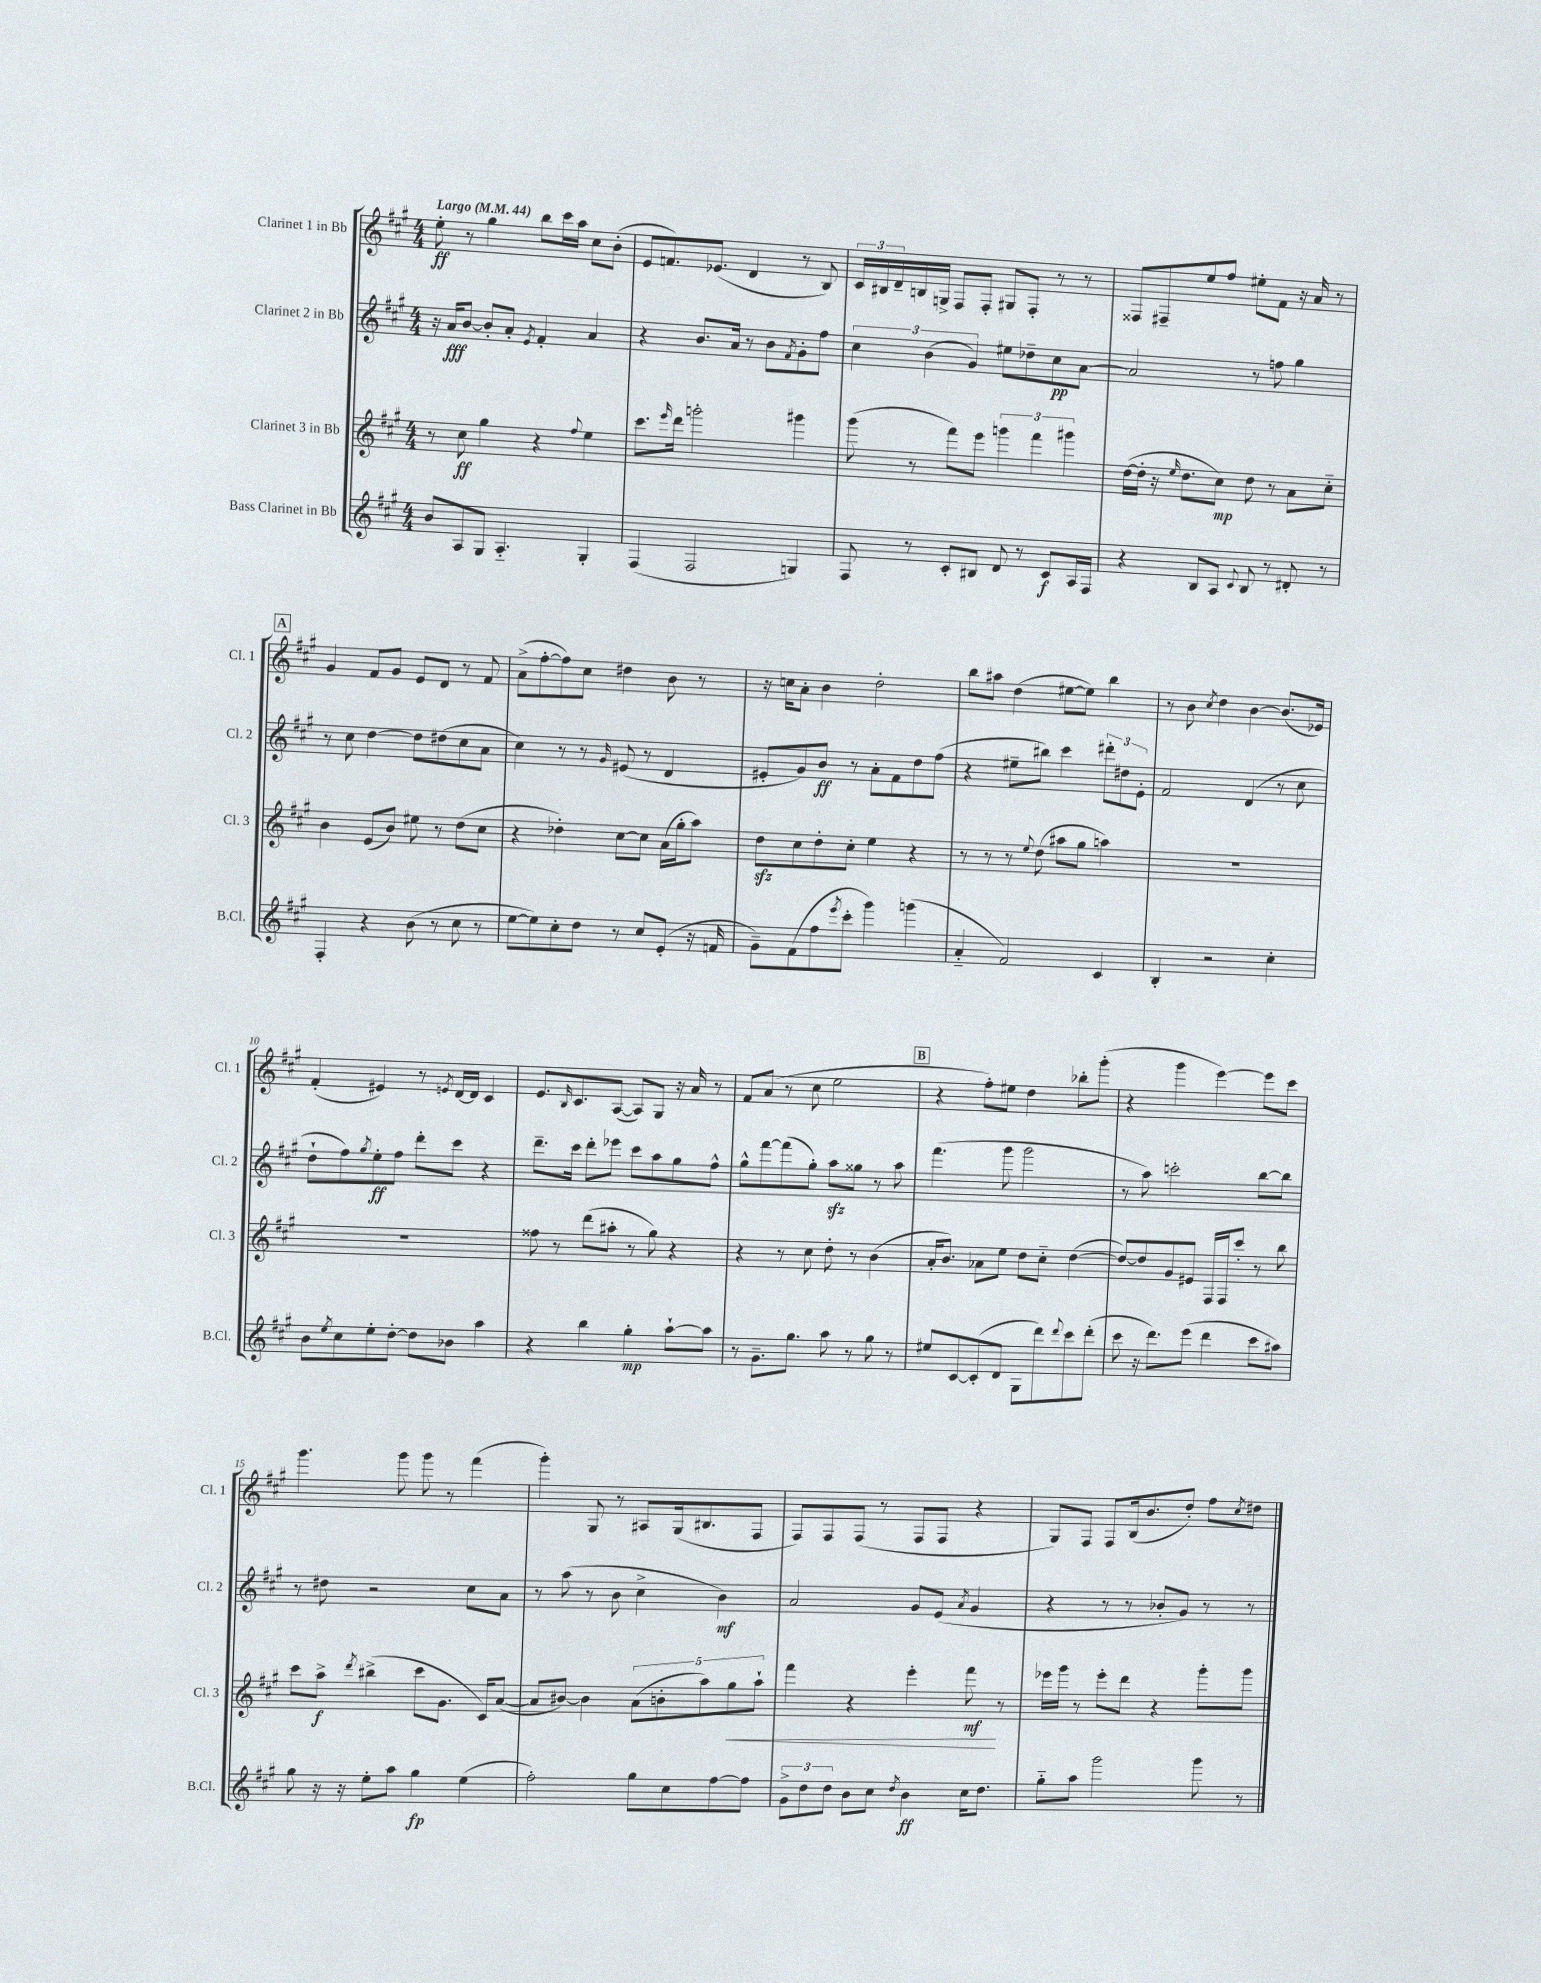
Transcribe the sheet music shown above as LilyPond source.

<<
\new StaffGroup <<
\new Staff = "s0" \with { instrumentName = "Clarinet 1 in Bb" shortInstrumentName = "Cl. 1" } {
    \clef treble \key a \major \numericTimeSignature \time 4/4 \tempo "Largo" 4 = 44
    e''8-.\ff r8 gis''4 b''8 cis'''16 a''16 cis''8 b'8-.( |
    e'8 f'8.) ees'8.( d'4 r8 b8) |
    \tuplet 3/2 { cis'16 bis16 d'16-- } b16 g16-> fis8 fis8-. gis8 fis8-. r8 r8 |
    fisis8 fis8-- e''8 fis''8 eis''8-. fis'8 r16 a'16 r8 |
    \mark \markup { \box "A" } gis'4 fis'8 gis'8 e'8 d'8 r8 fis'8 |
    a'8->( fis''8~-. fis''8) cis''8 dis''4 b'8 r8 |
    r16 c''16 a'8-. b'4 d''2-. |
    b''8 ais''8 d''4( eis''8~ eis''8) b''4 |
    r8 b'8 \acciaccatura { cis''8 } d''4 b'4~ b'8.( ees'16) |
    fis'4-.( eis'4) r8 \acciaccatura { e'8 } d'16~ d'16 cis'4 |
    e'8. \grace { b16 } cis'8. a8~( a8) gis8 r16 a'16 r8 |
    fis'8 a'8( r8 cis''8 e''2 |
    \mark \markup { \box "B" } r4 fis''8-.) eis''8 d''4 bes''8-. gis'''8-.( |
    r4 gis'''4 e'''4~) e'''8 cis'''8 |
    gis'''4. gis'''8 gis'''8 r8 fis'''4( |
    gis'''4-.) gis8 r8 ais8 gis16( bis8. fis8 |
    fis8) fis8 fis8( r8 fis8 fis8 r4 |
    gis8) fis8 fis8 b16( b'8. d''8-.) fis''8 \acciaccatura { cis''8 } dis''8 \bar "|." |
}
\new Staff = "s1" \with { instrumentName = "Clarinet 2 in Bb" shortInstrumentName = "Cl. 2" } {
    \clef treble \key a \major \numericTimeSignature \time 4/4
    r16 a'16\fff b'8~ b'8-. a'8-. \acciaccatura { e'8 } fis'4-. a'4 |
    r4 b'8. a'16 r8 b'8 \acciaccatura { fis'8 } gis'8-. fis''8 |
    \tuplet 3/2 { cis''4 b'4( gis'4) } eis''8 des''8-- cis''8\pp a'8~ |
    a'2 r8 f''8 gis''4 |
    \mark \markup { \box "A" } r8 cis''8 d''4~ d''8 dis''8( cis''8 a'8 |
    cis''4) r8 r8 \grace { gis'16 } eis'8( r8 d'4 |
    eis'8-. gis'8) b'8\ff r8 a'8-. fis'8 d''8 fis''8( |
    r4 eis''8-- bis''8) cis'''4 \tuplet 3/2 { dis'''8-. dis''8 e'8-. } |
    fis'2 d'4( r8 cis''8 |
    d''8-! fis''8) \acciaccatura { gis''8 } e''8-.\ff fis''8 d'''8-. cis'''8 r4 |
    d'''8.-- cis'''16 d'''8-. ees'''8 cis'''8 a''8 gis''8 fis''8-^ |
    gis''8-^ fis'''8~ fis'''8( gis''8-.) a''8\sfz gisis''8 r8 a''8 |
    \mark \markup { \box "B" } fis'''4.( gis'''8 gis'''2 |
    r8 a''8) c'''2-. b''8~ b''8 |
    r8 dis''8 r2 cis''8 a'8 |
    r8 a''8( r8 b'8 cis''4-> b'4\mf) |
    a'2 gis'8 e'8( \acciaccatura { a'8 } gis'4 |
    r4 r8 r8 bes'8-. gis'8) r8 r8 \bar "|." |
}
\new Staff = "s2" \with { instrumentName = "Clarinet 3 in Bb" shortInstrumentName = "Cl. 3" } {
    \clef treble \key a \major \numericTimeSignature \time 4/4
    r8 cis''8\ff gis''4 r4 \appoggiatura { fis''8 } e''4 |
    cis'''8. \grace { e'''16 } d'''16 g'''2-. gis'''4 |
    gis'''8( r8 fis'''8) e'''8 \tuplet 3/2 { g'''4 fis'''4 gis'''4 } |
    d''16~( d''16-. r16 \grace { e''16 } d''8. cis''8\mp) d''8 r8 a'8 cis''8-_ |
    \mark \markup { \box "A" } b'4 e'8( b'8) eis''8 r8 d''8( cis''8 |
    r4 des''4-.) cis''8~ cis''8 a'16( gis''16-. a''8) |
    d''8\sfz cis''8 d''8-. cis''8-. e''4 r4 |
    r8 r8 r8 \appoggiatura { e''8 } d''8( ais''8 gis''8 a''4) |
    R1 |
    R1 |
    fisis''8 r8 d'''8( ais''8-. r8 gis''8) r4 |
    r4 r8 cis''8 d''8-. r8 b'4( |
    \mark \markup { \box "B" } a'16-. b'8.) aes'8 e''8 d''8 cis''8-_ d''4~( |
    d''8~) d''8 gis'8 eis'8 fis16 fis16 cis'''8-. r8 b''8 |
    cis'''8 a''8->\f \acciaccatura { d'''8 } bis''4->( cis'''8 gis'8. cis'16) a'8~( |
    a'8 bis'8~) bis'4 \tuplet 5/4 { a'8( b'8-. a''8) gis''8\< a''8-! } |
    fis'''4 r4 e'''4-. fis'''8\mf\! r8 |
    ees'''16 gis'''16 r8 ees'''8-. d'''8 r4 gis'''8-. gis'''8 \bar "|." |
}
\new Staff = "s3" \with { instrumentName = "Bass Clarinet in Bb" shortInstrumentName = "B.Cl." } {
    \clef treble \key a \major \numericTimeSignature \time 4/4
    b'8 a8 gis8 a4.-_ gis4-. |
    fis4( fis2 g4) |
    fis8 r8 cis'8-. bis8 d'8 r8 cis'8\f a16 fis16 |
    r4 b8 a8 \appoggiatura { cis'8 } b8 r8 dis'8-. r8 |
    \mark \markup { \box "A" } fis4-. r4 b'8( r8 cis''8 r8 |
    e''8~ e''8) cis''8-. d''8 r8 cis''8 e'8-.( r16 f'16 |
    gis'8--) fis'8( fis''8 \acciaccatura { e'''8 } cis'''8-. gis'''4) g'''4( |
    a'4-_ fis'2) cis'4 |
    b4-. r2 cis''4-. |
    b'8 \acciaccatura { e''8 } cis''8 e''8-. d''8~-. d''8 bes'8 a''4 |
    r4 b''4 gis''4-.\mp a''8~-! a''8 |
    r8 gis'8.-- gis''8. a''8 r8 gis''8 r8 |
    \mark \markup { \box "B" } eis''8 cis'8~ cis'8-.( d'8 gis8 d'''8) \appoggiatura { d'''8 } cis'''8 d'''8-.( |
    cis'''8 r16 d'''8.) e'''8( d'''4 cis'''8 ais''8) |
    gis''8 r16 r16 e''8-. a''8 gis''4\fp e''4( |
    fis''2-.) gis''8 cis''8 fis''8~ fis''8 |
    \tuplet 3/2 { gis'8-> d''8 d''8 } b'8 cis''8 \acciaccatura { d''8 } b'4\ff cis''16 d''8. |
    gis''8-_ a''8 gis'''2 gis'''8 r8 \bar "|." |
}
>>
>>
